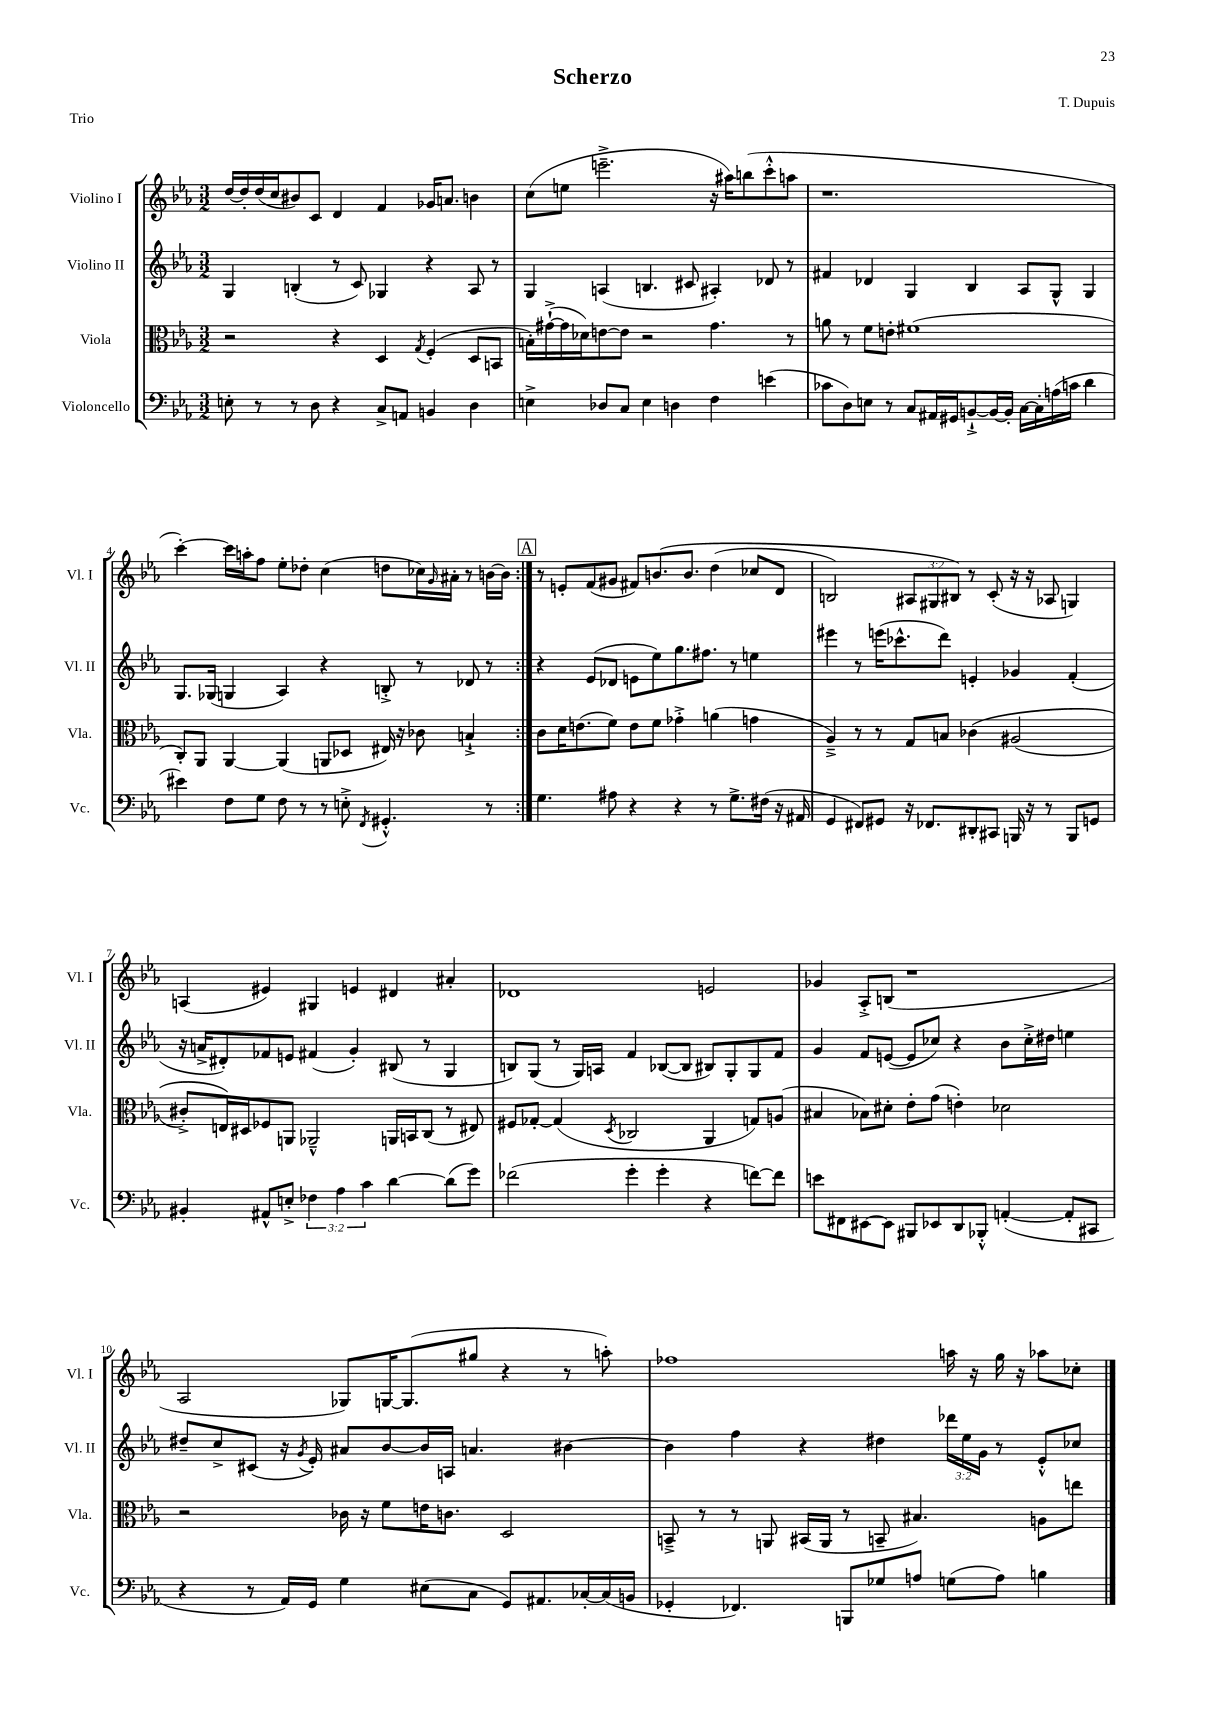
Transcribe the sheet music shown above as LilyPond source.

\header { title = "Scherzo" composer = "T. Dupuis" piece = "Trio" }
<<
\new StaffGroup <<
\new Staff = "s0" \with { instrumentName = "Violino I" shortInstrumentName = "Vl. I" } {
    \clef treble \key ees \major \numericTimeSignature \time 3/2 \override Staff.TupletNumber.text = #tuplet-number::calc-fraction-text
    \repeat volta 2 { d''16~ d''16-. d''16( c''16 bis'8) c'8 d'4 f'4 ges'16 a'8. b'4 |
    c''8( e''8 e'''2.---> r16 ais''16) b''8( c'''8-.-^ a''8 |
    r1. |
    c'''4~-.) c'''16 a''16-. f''8 ees''8-. des''8-. c''4( d''8 ces''16) \grace { g'16 } ais'16-. r8 b'16~ b'16 | }
    \mark \markup { \box "A" } r8 e'8-. f'8( gis'8 fis'8) b'8.\( b'8. d''4( ces''8 d'8 |
    b2) \tuplet 3/2 { ais8 gis8 bis8\) } r8 c'8-.( r16 r16 aes8 g4) |
    a4( eis'4) gis4 e'4 dis'4 ais'4-. |
    des'1 e'2 |
    ges'4 aes8-.-> b8( r1 |
    aes2 ges8) g16~ g8.( gis''8 r4 r8 a''8-.) |
    fes''1 a''16 r16 g''16 r16 aes''8 ces''8-. \bar "|." |
}
\new Staff = "s1" \with { instrumentName = "Violino II" shortInstrumentName = "Vl. II" } {
    \clef treble \key ees \major \numericTimeSignature \time 3/2 \override Staff.TupletNumber.text = #tuplet-number::calc-fraction-text
    \repeat volta 2 { g4 b4-.( r8 c'8) ges4 r4 aes8 r8 |
    g4 a4( b4. cis'8 ais4-.) des'8 r8 |
    fis'4 des'4 g4 bes4 aes8 g8-^ g4 |
    g8. ges16( g4 aes4) r4 b8-.-> r8 des'8 r8 | }
    \mark \markup { \box "A" } r4 ees'8( des'8 e'8 ees''8) g''8. fis''8. r8 e''4 |
    eis'''4 r8 e'''16( ces'''8.-^ d'''8) e'4-. ges'4 f'4-.( |
    r16 a'16-> dis'8-.) fes'8 e'8 fis'4( g'4-.) bis8( r8 g4 |
    b8) g8( r8 g16) a16 f'4 bes8~( bes8 bis8) g8-. g8 f'8 |
    g'4 f'8 e'8~( e'8 ces''8) r4 bes'8 ces''16-.-> dis''16 e''4 |
    dis''8-- c''8-> cis'8( r16 \acciaccatura { g'8 } ees'16-.) ais'8 bes'8~ bes'16 a16 a'4. bis'4~ |
    bis'4 f''4 r4 dis''4 \tuplet 3/2 { des'''16 ees''16 g'16 } r8 ees'8-.-^ ces''8 \bar "|." |
}
\new Staff = "s2" \with { instrumentName = "Viola" shortInstrumentName = "Vla." } {
    \clef alto \key ees \major \numericTimeSignature \time 3/2
    \repeat volta 2 { r2 r4 d4 \acciaccatura { g8 } f4-.( d8 b,8 |
    b16-.) gis'16~-!->( gis'16 des'16) e'8~ e'8 r2 gis'4. r8 |
    a'8 r8 f'8 e'8-. fis'1( |
    c8-.) aes,8 aes,4~ aes,4( a,8 des8 eis16) r16 ces'8 b4-!-> | }
    \mark \markup { \box "A" } c'8 d'16 e'8.( f'8) e'8 f'8 ges'4-.-> a'4( g'4 |
    aes4--->) r8 r8 g8 b8 ces'4\( ais2( |
    cis'8-.->) e16\) dis16 fes8 a,8 aes,2---^ a,16 b,16 c8( r8 eis8) |
    fis8 ges8~-. ges4( \acciaccatura { d8 } ces2 aes,4 g8) a8( |
    bis4 bes8) dis'8-. ees'8-. g'8( e'4-.) des'2 |
    r2 ces'16 r16 f'8 e'16 c'8. d2 |
    b,8---> r8 r8 a,8 bis,16( a,16 r8 b,8-- bis4.) a8 e''8 \bar "|." |
}
\new Staff = "s3" \with { instrumentName = "Violoncello" shortInstrumentName = "Vc." } {
    \clef bass \key ees \major \numericTimeSignature \time 3/2 \override Staff.TupletNumber.text = #tuplet-number::calc-fraction-text
    \repeat volta 2 { e8-. r8 r8 d8 r4 c8-> a,8 b,4 d4 |
    e4-> des8 c8 e4 d4 f4 e'4( |
    ces'8 d8) e8 r8 c8 ais,16 gis,16 b,8~-!-> b,16~ b,16-. c16~ c16-. a16( c'16 d'4 |
    eis'4) f8 g8 f8 r8 r8 e8-.-> \acciaccatura { f,8 } gis,4.-.-^ r8 | }
    \mark \markup { \box "A" } g4. ais8 r4 r4 r8 g8.-> fis16( r16 ais,16 |
    g,4 fis,8) gis,8 r16 fes,8. dis,8-. cis,8 b,,16 r16 r8 b,,8 g,8 |
    bis,4-. ais,8-^ e8-.-> \tuplet 3/2 { fes4 aes4 c'4 } d'4~ d'8( g'8) |
    fes'2( g'4-. g'4-. r4 f'8~) f'8 |
    e'8 fis,8 eis,8~ eis,8 bis,,8 ees,8 d,8 bes,,8-.-^ a,4~-.( a,8-. cis,8 |
    r4 r8 aes,16) g,16 g4 eis8( c8 g,8) ais,8. ces16~-. ces16( b,16 |
    ges,4-. fes,4.) b,,8 ges8 a8 g8( a8) b4 \bar "|." |
}
>>
>>
